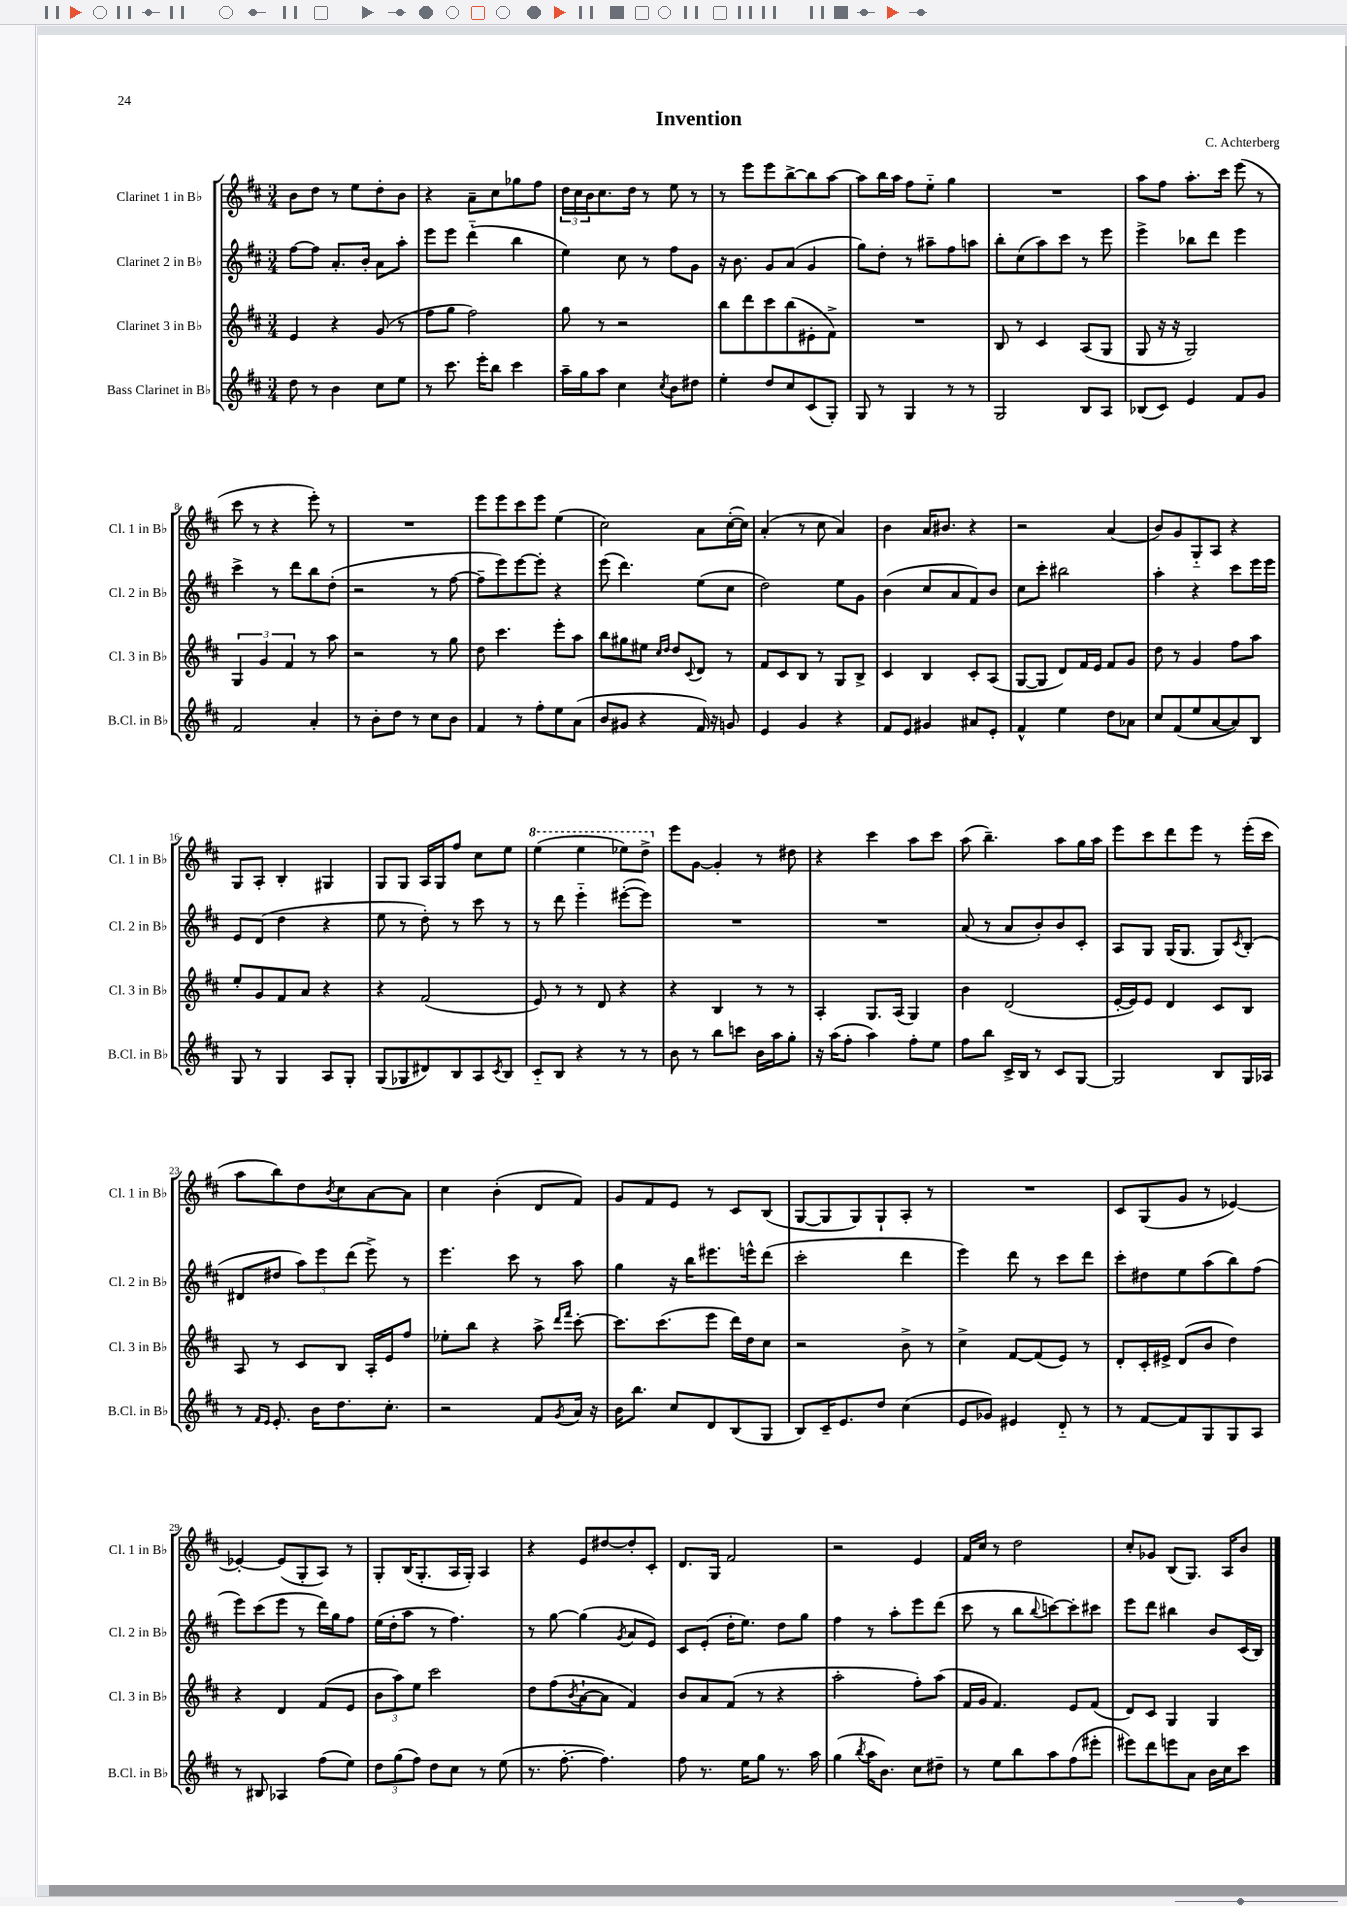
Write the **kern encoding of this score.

**kern	**kern	**kern	**kern
*staff4	*staff3	*staff2	*staff1
*clefG2	*clefG2	*clefG2	*clefG2
*k[f#c#]	*k[f#c#]	*k[f#c#]	*k[f#c#]
*M3/4	*M3/4	*M3/4	*M3/4
8dd\	4e/	[8ff#\L	8b\L
8r	.	8ff#\]J	8dd\J
4b\	4r	8.a'/L	8r
.	.	.	8ee\L
.	.	16b'/Jk	.
8cc#\L	(8g/	8a\L	8dd'\
8ee\J	8r	8aa'\J	8b\J
=	=	=	=
8r	8ff#\L	8eee\L	4r
8.ccc#\	8gg\J	8eee\J	.
.	2ff#\)	(4ddd'~\	8a~\L
16eee'\LK	.	.	.
8bb\J	.	.	8cc#\
4ccc#\	.	4bb\	8gg-\
.	.	.	8ff#\J
=	=	=	=
16aa~\LL	8gg\	4ee\)	24dd\LL
.	.	.	24cc#\
16gg\J	.	.	.
.	.	.	24b\J
8aa\J	8r	.	8.cc#\
4cc#\	2r	8cc#\	.
.	.	.	16dd\Jk
.	.	8r	8r
8qcc#/	.	.	.
8b\L	.	8ff#\L	8ee\
8dd#\J	.	8g\J	8r
=	=	=	=
4ee'\	8bb\L	16r	8r
.	.	8.b\	.
.	8ddd\	.	8eee\L
8dd/L	8ccc#\	8g/L	8eee\
8cc#/	(8bb\	(8a/J	[8bb^\
(8c#/	8e#'\	4g/	8bb\]
8G'/J)	8f#^\J)	.	[8aa\J
=	=	=	=
8G/	2.r	8gg\L)	8aa\]L
8r	.	8dd'\J	16bb\L
.	.	.	16aa\JJ
4G/	.	8r	8ff#\L
.	.	8aa#~\L	8ee'~\J
8r	.	8ff#\	4gg\
8r	.	8aa\J	.
=	=	=	=
2G/	8B/	8bb'\L	2.r
.	8r	(8cc#\	.
.	4c#/	8aa\)	.
.	.	8ccc#\J	.
8B/L	(8A/L	8r	.
8A/J	8G/J	8eee\	.
=	=	=	=
(8B-/L	8G/	4eee^\	8aa\L
8c#/J)	16r	.	8ff#\J
.	16r	.	.
4e/	2G/)	8bb-\L	8.aa'\L
.	.	8ddd\J	.
.	.	.	16ccc#\Jk
8f#/L	.	4eee\	(8eee\
8g/J	.	.	8r
=	=	=	=
2f#/	6G/	4ccc#^\	8ccc#\
.	.	.	8r
.	6g/	.	.
.	.	8r	4r
.	6f#/	.	.
.	.	8ddd\L	.
4a'/	8r	8bb\	8eee'\)
.	8aa\	(8dd'\J	8r
=	=	=	=
8r	2r	2r	2.r
8b'\L	.	.	.
8dd\J	.	.	.
8r	.	.	.
8cc#\L	8r	8r	.
8b\J	8gg\	[8ff#\	.
=	=	=	=
4f#/	8dd\	8ff#~\]L	8eee\L
.	4.ccc#\	8eee\)	8eee\
8r	.	[8eee\	8ccc#\
8ff#'\L	.	8eee'\]J	8eee\J
8ee\	8eee'\L	4r	(4ee\
(8a\J	8aa\J	.	.
=	=	=	=
8b/L	8bb\L	(8eee\	2cc#\)
8g#/J	8gg#\	4.ddd\)	.
4r	8ee#\J	.	.
.	16qqcc#/LL	.	.
.	16qqdd/JJ	.	.
.	8dd/L	.	.
.	8qqc#/	.	.
16f#/)	8d/J	(8ee\L	8a\L
16r	.	.	.
8g/	8r	8cc#\J	([16cc#'\L
.	.	.	16cc#\]JJ)
=	=	=	=
4e/	8f#/L	2dd\)	(4a'/
.	8c#/	.	.
4g/	8B/J	.	8r
.	8r	.	8cc#\
4r	8G/L	8ee\L	4a/)
.	8B^/J	8g\J	.
=	=	=	=
8f#/L	4c#/	(4b\	4b\
8e/J	.	.	.
4g#/	4B/	8cc#/L	16a/LK
.	.	.	8.b#/J
.	.	8a/	.
8a#/L	8c#'/L	8f#/)	4r
8e'/J	(8A/J	8b/J	.
=	=	=	=
4f#^^/	[8G/L	8cc#\L	2r
.	8G/]J	8ccc#'\J	.
4ee\	8d/L)	2bb#\	.
.	16f#/L	.	.
.	16e/JJ	.	.
8dd\L	8f#/L	.	(4a/
8a-\J	8g/J	.	.
=	=	=	=
8cc#/L	8dd\	4aa'\	8b/L)
(8f#/	8r	.	8g/
8ee/	4g/	4r	8G'~/
[8a/	.	.	8A/J
8a/])	8ff#\L	8ccc#\L	4r
8B/J	8aa\J	16eee\L	.
.	.	16eee\JJ	.
=	=	=	=
8G/	8ee'/L	8e/L	8G/L
8r	8g/	(8d/J	8A'/J
4G/	8f#/	4dd\	4B'/
.	8a/J	.	.
8A/L	4r	4r	4G#/
8G'/J	.	.	.
=	=	=	=
(8G/L	4r	8ee\	8G/L
8G-/	.	8r	8G/J
8d#/)	(2f#/	8dd'\)	16A/LL
.	.	.	16G/J
8B/	.	8r	8ff#/J
8A/	.	8ccc#\	8cc#\L
8qc#/	.	.	.
8B/J	.	8r	8ee\J
=	=	=	=
8c#'~/L	8e/)	8r	(4eee\
8B/J	8r	8ddd\	.
4r	8r	4eee'~\	4eee\
.	8d/	.	.
8r	4r	([8eee#'\L	8eee-\L)
8r	.	8eee#\]J)	8ddd^\J
=	=	=	=
8b\	4r	2.r	8eee\L
8r	.	.	[8g\J
8bb\L	4B/	.	4g'/]
8ccc\J	.	.	.
16b\LL	8r	.	8r
16aa\J	.	.	.
8gg'\J	8r	.	8dd#\
=	=	=	=
16r	4A'/	2.r	4r
(16aa\LK	.	.	.
8ff#'\J	.	.	.
4aa\)	8.G/L	.	4ccc#\
.	(16A/Jk	.	.
8ff#'\L	4G/)	.	8aa\L
8ee\J	.	.	8ccc#\J
=	=	=	=
8ff#\L	4b\	(8a/	(8aa\
8bb\J	.	8r	4.bb~\)
16c#^/LL	(2d/	8a/L	.
16B/JJ	.	.	.
8r	.	8b'/)	.
8c#/L	.	8b/	8aa\L
[8G/J	.	8c#'/J	16gg\L
.	.	.	16aa\JJ
=	=	=	=
2G/]	[16e'/LL	8A/L	8eee\L
.	16e/]J)	.	.
.	8e/J	8G/J	8ccc#\
.	4d/	(16G/LK	8ddd\
.	.	8.G/J	.
.	.	.	8eee\J
8B/L	8c#/L	8G/L)	8r
.	.	8qc#/	.
16G/L	8B/J	(8B'/J	(16eee'\LL
16A-/JJ	.	.	16ccc#\JJ
=	=	=	=
8r	8A/	8d#/L	8aa\L
16qqf#/LL	.	.	.
16qqe/JJ	.	.	.
8.e'/	8r	8dd#/J	8bb\)
.	8c#/L	12aa\L)	8dd\
16b\LK	.	.	.
.	.	12eee\	.
.	.	.	8qb/
8.dd\	8B/J	.	8cc#\
.	.	(12ddd\J	.
.	16A'/LL	8eee^\)	[8a\
8.cc#'\J	16e/J	.	.
.	8ff#/J	8r	8a\]J
=	=	=	=
2r	8ee-'\L	4.eee\	4cc#\
.	8bb\J	.	.
.	4r	.	(4b'\
.	.	8ccc#\	.
8f#/L	8aa^\	8r	8d/L
.	16qqddd/LL	.	.
8qg/	16qqfff#/JJ	.	.
16a/Jk	[8ccc#'\	8aa\	8f#/J)
16r	.	.	.
=	=	=	=
16b\LK	8.ccc#\]L	4gg\	8g/L
8.bb\J	.	.	.
.	.	.	8f#/
.	(8.ccc#\	.	.
8cc#/L	.	16r	8e/J
.	.	16bb\LK	.
8d/	8eee\J	8.eee#\	8r
(8B/	16ddd\LL)	.	8c#/L
.	16dd\J	16eee^^\k	.
8G/J	8cc#\J	(8ddd\J	(8B/J
=	=	=	=
8B/L)	2r	2ccc#'\	[8G/L
16c#~/K	.	.	8G/]
8.e/	.	.	.
.	.	.	8G/)
8dd/J	.	.	8G`/
(4cc#\	8b^\	4ddd\	8A'/J
.	8r	.	8r
=	=	=	=
8e/L	4cc#^\	4eee\)	2.r
8g-/J)	.	.	.
4e#/	[8f#/L	8ddd\	.
.	(8f#/]	8r	.
8d'~/	8e/J)	8ccc#\L	.
8r	8r	8ddd\J	.
=	=	=	=
8r	8d'/L	8ccc#'\L	8c#/L
[8f#/L	16c#'/L	8dd#\	(8G/
.	16e#^/JJ	.	.
8f#/]	(8d/L	8ee\	8g/J
8G/	8b/J	(8aa\	8r
8G/	4dd\)	8bb\)	[4e-/)
8A/J	.	(8ff#\J	.
=	=	=	=
8r	4r	8eee\L)	4e-'/_
8B#/	.	(8ccc#\	.
4A-/	4d/	8eee\J	(8e-/]L
.	.	8r	8G'/
(8ff#\L	(8f#/L	16ddd\LL)	8A/J)
.	.	16gg\J	.
8ee\J)	8e/J	8ff#\J	8r
=	=	=	=
12dd\L	12b\L	(16ee\LL	8G'/L
.	.	16dd'\J	.
(12gg\	12aa\)	.	.
.	.	8aa\J	(16B/K
12ff#\J)	12ee\J	.	.
.	.	.	8.G'/
8dd\L	2ccc#\	8r	.
8cc#\J	.	4.ff#\)	16A/L
.	.	.	16G'/JJ)
8r	.	.	4A/
(8ee\	.	.	.
=	=	=	=
8.r	8dd\L	8r	4r
.	(8ff#\	[8gg\	.
[8.ff#'\	.	.	.
.	8qb/	.	.
.	[8a`\	(4gg\]	8e/L
4.ff#\])	8a\]J	.	[8dd#/
.	.	8qg/	.
.	4f#/)	8a/L	8dd#'/]
.	.	8e/J)	8c#'/J
=	=	=	=
8ff#\	8b/L	8c#/L	8.d/L
8.r	8a/	(8e'/J	.
.	.	.	16G/Jk
.	(8f#/J	16dd'\LK	2f#/
16ee\LK	.	8.ee\J)	.
8gg\J	8r	.	.
8.r	4r	8dd\L	.
.	.	8gg\J	.
16aa\	.	.	.
=	=	=	=
(4gg\	2aa'\	4ff#\	2r
8qbb/	.	.	.
16aa\LK	.	8r	.
8.b\J)	.	.	.
.	.	8aa'\L	.
8cc#\L	8ff#'\L)	8eee\	4e/
8dd#~\J	(8aa\J	(8ddd\J	.
=	=	=	=
8r	16f#/LL	8ccc#\	16f#/LL
.	16g/JJ	.	16cc#/JJ
8ee\L	4.f#/)	8r	8r
8bb\	.	8bb\L	2dd\
.	.	8qqbb/	.
8aa\	.	[8ccc\)	.
(8ff#\	8e/L	8ccc'\]	.
8eee#'\J	(8f#/J	8ccc#\J	.
=	=	=	=
8eee#\L)	8d/L)	8eee\L	8cc#'/L
8ddd\	8c#/J	8ddd\J	8g-/J
8eee\	4G/	4bb#\	(8B/L
8a\J	.	.	8.G/J)
16b\LL	4G/	8b/L	.
16cc#\J	.	.	16A/LK
8ccc#\J	.	(16c#/L	8b/J
.	.	16B/JJ)	.
==	==	==	==
*-	*-	*-	*-
